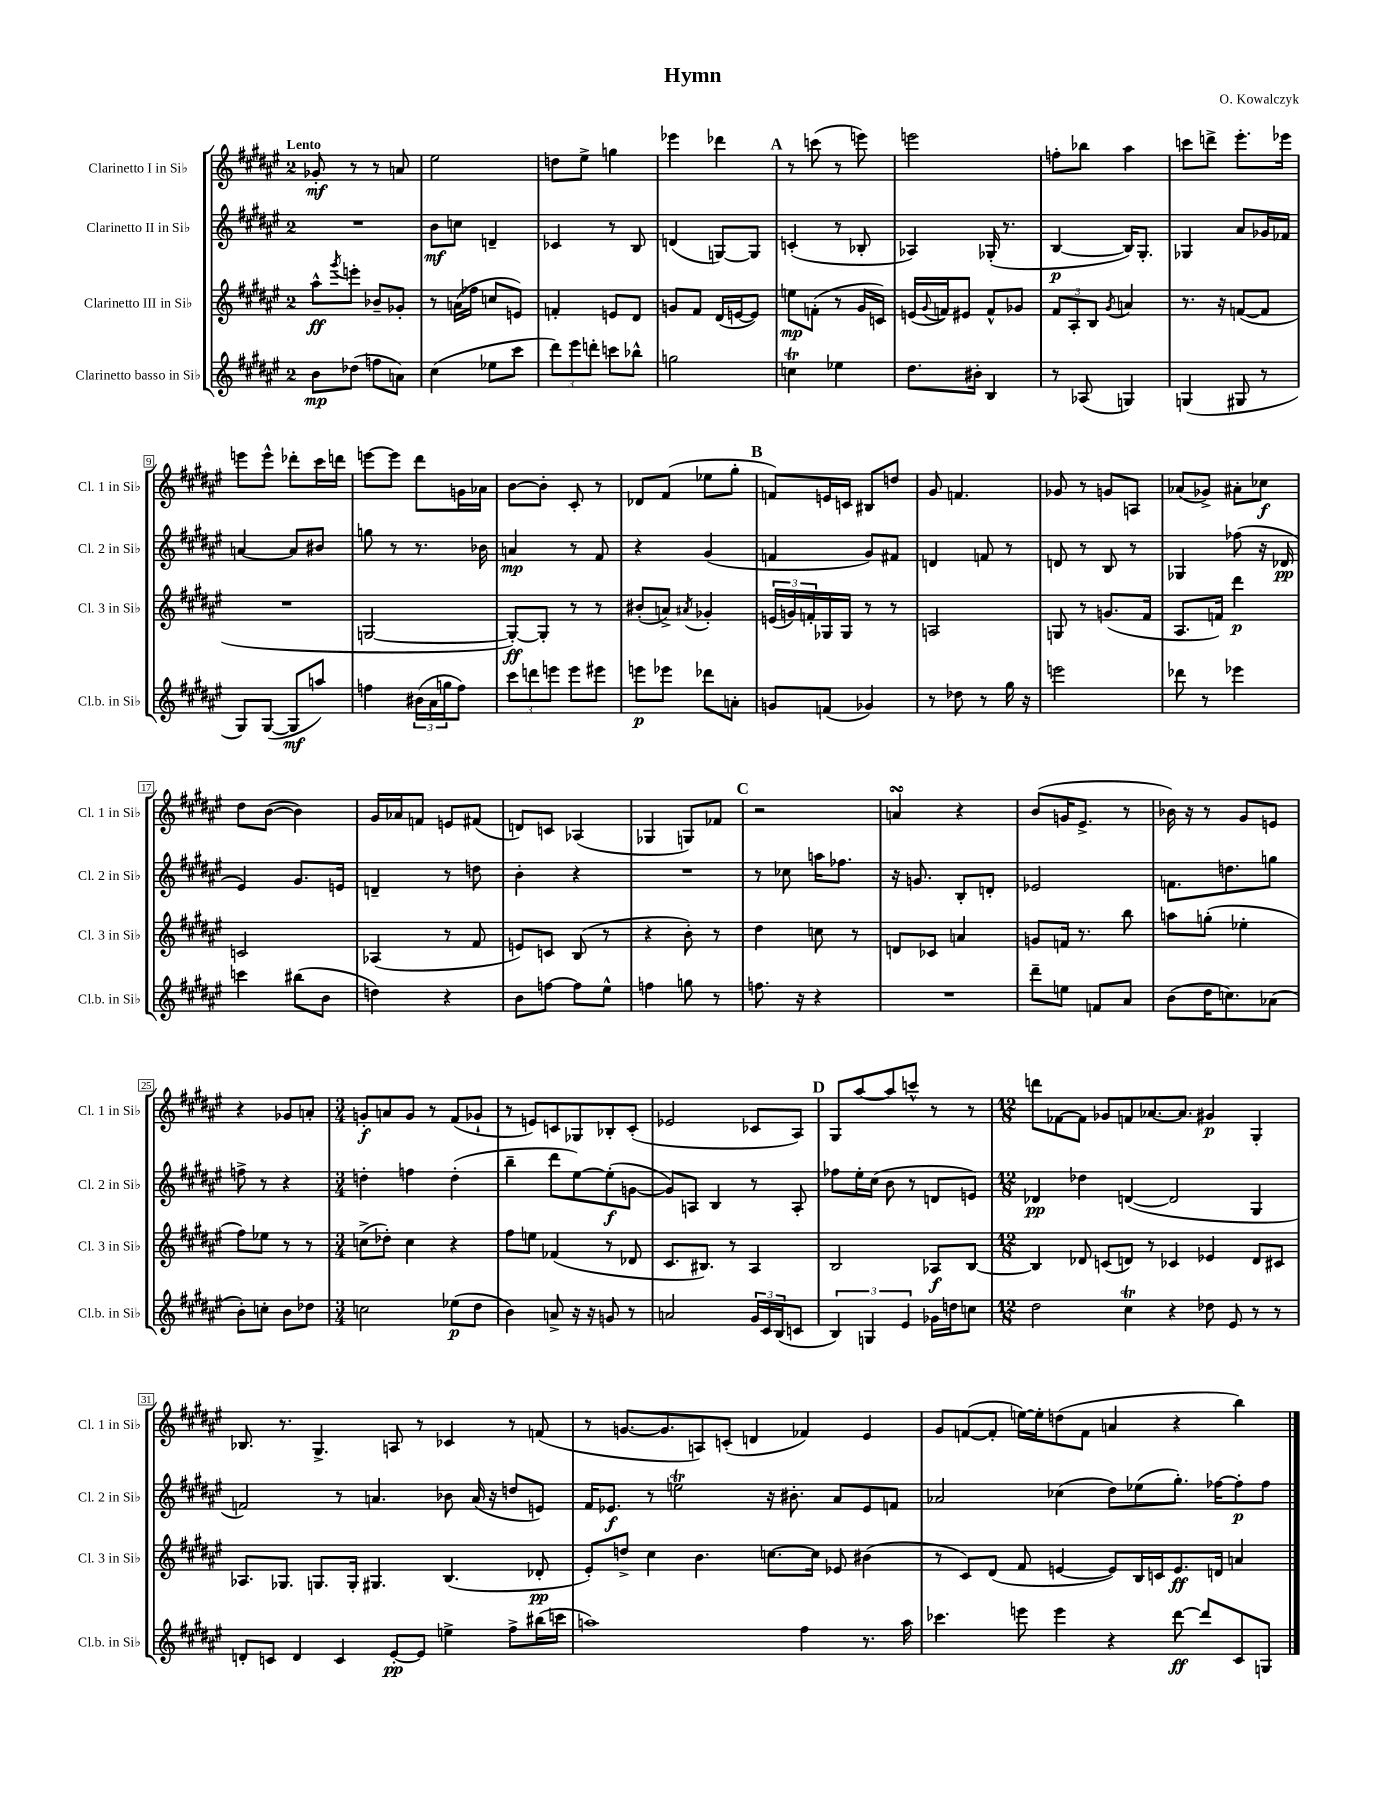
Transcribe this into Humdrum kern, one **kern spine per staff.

**kern	**kern	**kern	**kern
*staff4	*staff3	*staff2	*staff1
*clefG2	*clefG2	*clefG2	*clefG2
*k[f#c#g#d#a#e#]	*k[f#c#g#d#a#e#]	*k[f#c#g#d#a#e#]	*k[f#c#g#d#a#e#]
*M2/4	*M2/4	*M2/4	*M2/4
8b\L	8aa#^^\L	2r	8g-'/
.	8qggg#/	.	.
(8dd-\J	8eee'\J	.	8r
8ff\L	8b-~/L	.	8r
8a\J)	8g-'/J	.	8a/
=	=	=	=
(4cc#\	8r	8b\L	2ee#\
.	(16a\LL	8cc\J	.
.	16ff-\JJ	.	.
8ee-\L	8cc/L	4d~/	.
8ccc#\J	8e/J)	.	.
=	=	=	=
12ddd#\L)	4f'/	4c-/	8dd\L
12eee#\	.	.	.
.	.	.	8ee#^\J
12ddd'\J	.	.	.
8ccc\L	8e/L	8r	4gg\
8bb-^^\J	8d#/J	8B/	.
=	=	=	=
2gg\	8g/L	(4d/	4eee-\
.	8f#/J	.	.
.	(16d#/LL	[8G/L)	4ddd-\
.	[16e/J	.	.
.	8e/]J)	8G/]J	.
=	=	=	=
4cc\	8ee\L	(4c'/	8r
.	(8f'\J	.	(8ccc\
4ee-\	8r	8r	8r
.	16g#/LL	8B-'/	8eee\)
.	16c/JJ)	.	.
=	=	=	=
8.dd#\L	(16e/LL	4A-/)	2eee\
.	8qqg#/	.	.
.	16f/J)	.	.
.	8e#/J	.	.
16b#'\Jk	.	.	.
4B/	8f^^/L	(16G-'/	.
.	.	8.r	.
.	8g-/J	.	.
=	=	=	=
8r	12f#/L	[4B/	8ff'\L
.	12A#'/	.	.
(8A-/	.	.	8bb-\J
.	12B/J	.	.
.	8qg#/	.	.
4G/)	4a/	16B/]LK)	4aa#\
.	.	8.G#'/J	.
=	=	=	=
(4G/	8.r	4G-/	8ccc\L
.	.	.	8ddd^\J
.	16r	.	.
8G#/	([8f/L	8a#/L	8.eee#'\L
8r	8f/]J	16g-/L	.
.	.	16f-/JJ	16eee-\Jk
=	=	=	=
8G#/L)	2r	[4a/	8eee\L
([8G#/J	.	.	8eee^^\J
8G#/]L	.	8a/]L	8ddd-'\L
8aa/J)	.	8b#/J	16ccc#\L
.	.	.	16ddd\JJ
=	=	=	=
4ff\	[2G/	8gg\	[8eee\L
.	.	8r	8eee\]J
(24b#\LL	.	8.r	8ddd#\L
24a#\	.	.	.
24gg\J	.	.	.
8ff\J)	.	.	16g\L
.	.	16b-\	16a-\JJ
=	=	=	=
12ccc#\L	8G'/_L)	4a/	[8b\L
12ddd\	.	.	.
.	8G'/]J	.	8b'\]J
12eee\J	.	.	.
8eee\L	8r	8r	8c#'/
8eee#\J	8r	8f#/	8r
=	=	=	=
8eee\L	(8b#'/L	4r	8d-/L
8eee-\J	8a^/J)	.	(8f#/J
.	8qa#/	.	.
8ddd-\L	4g-'/	(4g#/	8ee-\L
8a'\J	.	.	8gg#'\J
=	=	=	=
8g/L	(24e/LL	4f/	8f/L)
.	24g/)	.	.
.	24f'/	.	.
(8f/J	16G-/	.	16e/L
.	16G-/JJ	.	16c/JJ
4g-/)	8r	8g#/L)	8B#/L
.	8r	8f#/J	8dd/J
=	=	=	=
8r	2A/	4d/	8g#/
8dd-\	.	.	4.f/
8r	.	8f/	.
16gg#\	.	8r	.
16r	.	.	.
=	=	=	=
2eee\	8G/	8d/	8g-/
.	8r	8r	8r
.	(8.g/L	8B/	8g/L
.	.	8r	8A/J
.	16f#/Jk	.	.
=	=	=	=
8ddd-\	8.A#/L	4G-/	(8a-/L
8r	.	.	8g-^/J)
.	16f/Jk)	.	.
4eee-\	4ddd#\	(8ff-\	8a#'\L
.	.	16r	8cc-\J
.	.	16d-/	.
=	=	=	=
4ccc\	2c/	4e#/)	8dd#\L
.	.	.	([8b\J
(8bb#\L	.	8.g#/L	4b\])
8b\J	.	.	.
.	.	16e/Jk	.
=	=	=	=
4dd\)	(4A-/	4d~/	16g#/LL
.	.	.	16a-/J
.	.	.	8f/J
4r	8r	8r	8e/L
.	8f#/	8dd\	(8f#/J
=	=	=	=
8b\L	8e/L)	4b'\	8d/L)
[8ff\J	8c/J	.	8c/J
8ff\]L	(8B/	4r	(4A-/
8ee#^^\J	8r	.	.
=	=	=	=
4ff\	4r	2r	4G-/
8gg\	8b'\)	.	8G/L)
8r	8r	.	8f-/J
=	=	=	=
8.ff\	4dd#\	8r	2r
.	.	8cc-\	.
16r	.	.	.
4r	8cc\	16aa\LK	.
.	.	8.ff-\J	.
.	8r	.	.
=	=	=	=
2r	8d/L	16r	4a/
.	.	8.g/	.
.	8c-/J	.	.
.	4a/	8B'/L	4r
.	.	8d'/J	.
=	=	=	=
8ddd#~\L	8g/L	2e-/	(8b/L
8ee\J	16f/Jk	.	16g/K
.	8.r	.	8.e#^/J
8f/L	.	.	.
8a#/J	8bb\	.	8r
=	=	=	=
(8b\L	8aa\L	8.f\L	16b-\)
.	.	.	16r
16dd#\K	(8gg'\J	.	8r
8.cc\)	.	8.dd\	.
.	4ee-'\	.	8g#/L
(8a-\J	.	8gg\J	8e/J
=	=	=	=
8b'\L)	8ff#\L)	8ff^\	4r
8cc'\J	8ee-\J	8r	.
8b\L	8r	4r	8g-/L
8dd-\J	8r	.	8a'/J
=	=	=	=
*M3/4	*M3/4	*M3/4	*M3/4
2cc\	(8cc^\L	4dd'\	8g'/L
.	8dd-'\J)	.	8a/
.	4cc\	4ff\	8g/J
.	.	.	8r
(8ee-\L	4r	(4dd'\	(8f#/L
8dd#\J	.	.	8g-`/J
=	=	=	=
4b\)	8ff#\L	4bb~\	8r
.	8ee\J	.	8e/L)
8a^/	(4f-/	8ddd#\L	8c/
16r	.	[8ee#\)	8G-/
16r	.	.	.
8g/	8r	(8ee#'\]	8B-'/
8r	8d-/	[8g\J	(8c'/J
=	=	=	=
2a/	8.c#/L	8g/]L)	2e-/
.	.	8A/J	.
.	8.B#/J)	.	.
.	.	4B/	.
.	8r	.	.
24g#/LL	4A#/	8r	8c-/L
24c#/	.	.	.
(24B/J	.	.	.
8c/J	.	8A'/	8A#/J)
=	=	=	=
6B/)	2B/	8ff-\L	8G#/L
.	.	16ee#'\L	[8aa#/
6G/	.	.	.
.	.	(16cc#\JJ	.
.	.	8b\	8aa#/]
6e#/	.	.	.
.	.	8r	8ccc^^/J
16g-\LL	8A-/L	8d/L	8r
16dd\J	.	.	.
8cc\J	[8B/J	8e/J)	8r
=	=	=	=
*M12/8	*M12/8	*M12/8	*M12/8
2dd#\	4B/]	4d-/	8ddd\L
.	.	.	[8f-\
.	8d-/	4dd-\	8f-\]J
.	(8c/L	.	8g-/L
4cc#\	8d/J)	([4d/	8f/
.	8r	.	[8.a-/
4r	4c-/	2d/]	.
.	.	.	8.a-/]J
8dd-\	4e-/	.	4g#/
8e#/	.	.	.
8r	8d/L	4G#/	4G#'/
8r	8c#/J	.	.
=	=	=	=
8d'/L	8.A-/L	2f/)	8.B-/
8c/J	.	.	.
.	8.G-/J	.	8.r
4d/	.	.	.
.	8.G/L	.	4.G#^/
4c/	.	8r	.
.	16G'/Jk	.	.
.	4.G#/	4.a/	.
[8e#'/L	.	.	8A/
8e#/]J	.	.	8r
4ee^\	(4.B/	8b-\	4c-/
.	.	(16a/	.
.	.	16r	.
8ff#^\L	.	8dd/L	8r
(16bb#\L	8d-'/	8e/J)	(8f/
16ccc\JJ	.	.	.
=	=	=	=
1aa)	8e#'/L)	16f#/LK	8r
.	.	8.e-/J	.
.	8dd^/J	.	[8.g/L
.	4cc#\	8r	.
.	.	.	8.g/]
.	.	2ee\	.
.	4.b\	.	8A/)
.	.	.	(8c'/J
.	.	.	4d/
.	[8.cc\L	16r	.
.	.	8.b#'\	.
4ff#\	.	.	4f-/)
.	16cc\]Jk	.	.
.	8e-/	8a#/L	.
8.r	(4b#\	8e-/	4e#/
.	.	8f/J	.
16aa\	.	.	.
=	=	=	=
4.ccc-\	8r	2a-/	8g#/L
.	8c#/L)	.	([8f/
.	(8d#/J	.	8f'/]J
8eee\	8f#/	.	[16ee\LL)
.	.	.	16ee'\]J
4eee\	[4e/	(4cc-\	(8dd\
.	.	.	8f\J
4r	8e/]L)	8dd#\L)	4a/
.	16B/L	(8ee-\	.
.	16c/J	.	.
[8ddd#\	8.e/	8.gg#'\J)	4r
8ddd#/]L	.	.	.
.	16d/Jk	[16ff-\LK	.
8c#/	4a/	8ff-'\]	4bb\)
8G/J	.	8ff-\J	.
==	==	==	==
*-	*-	*-	*-
